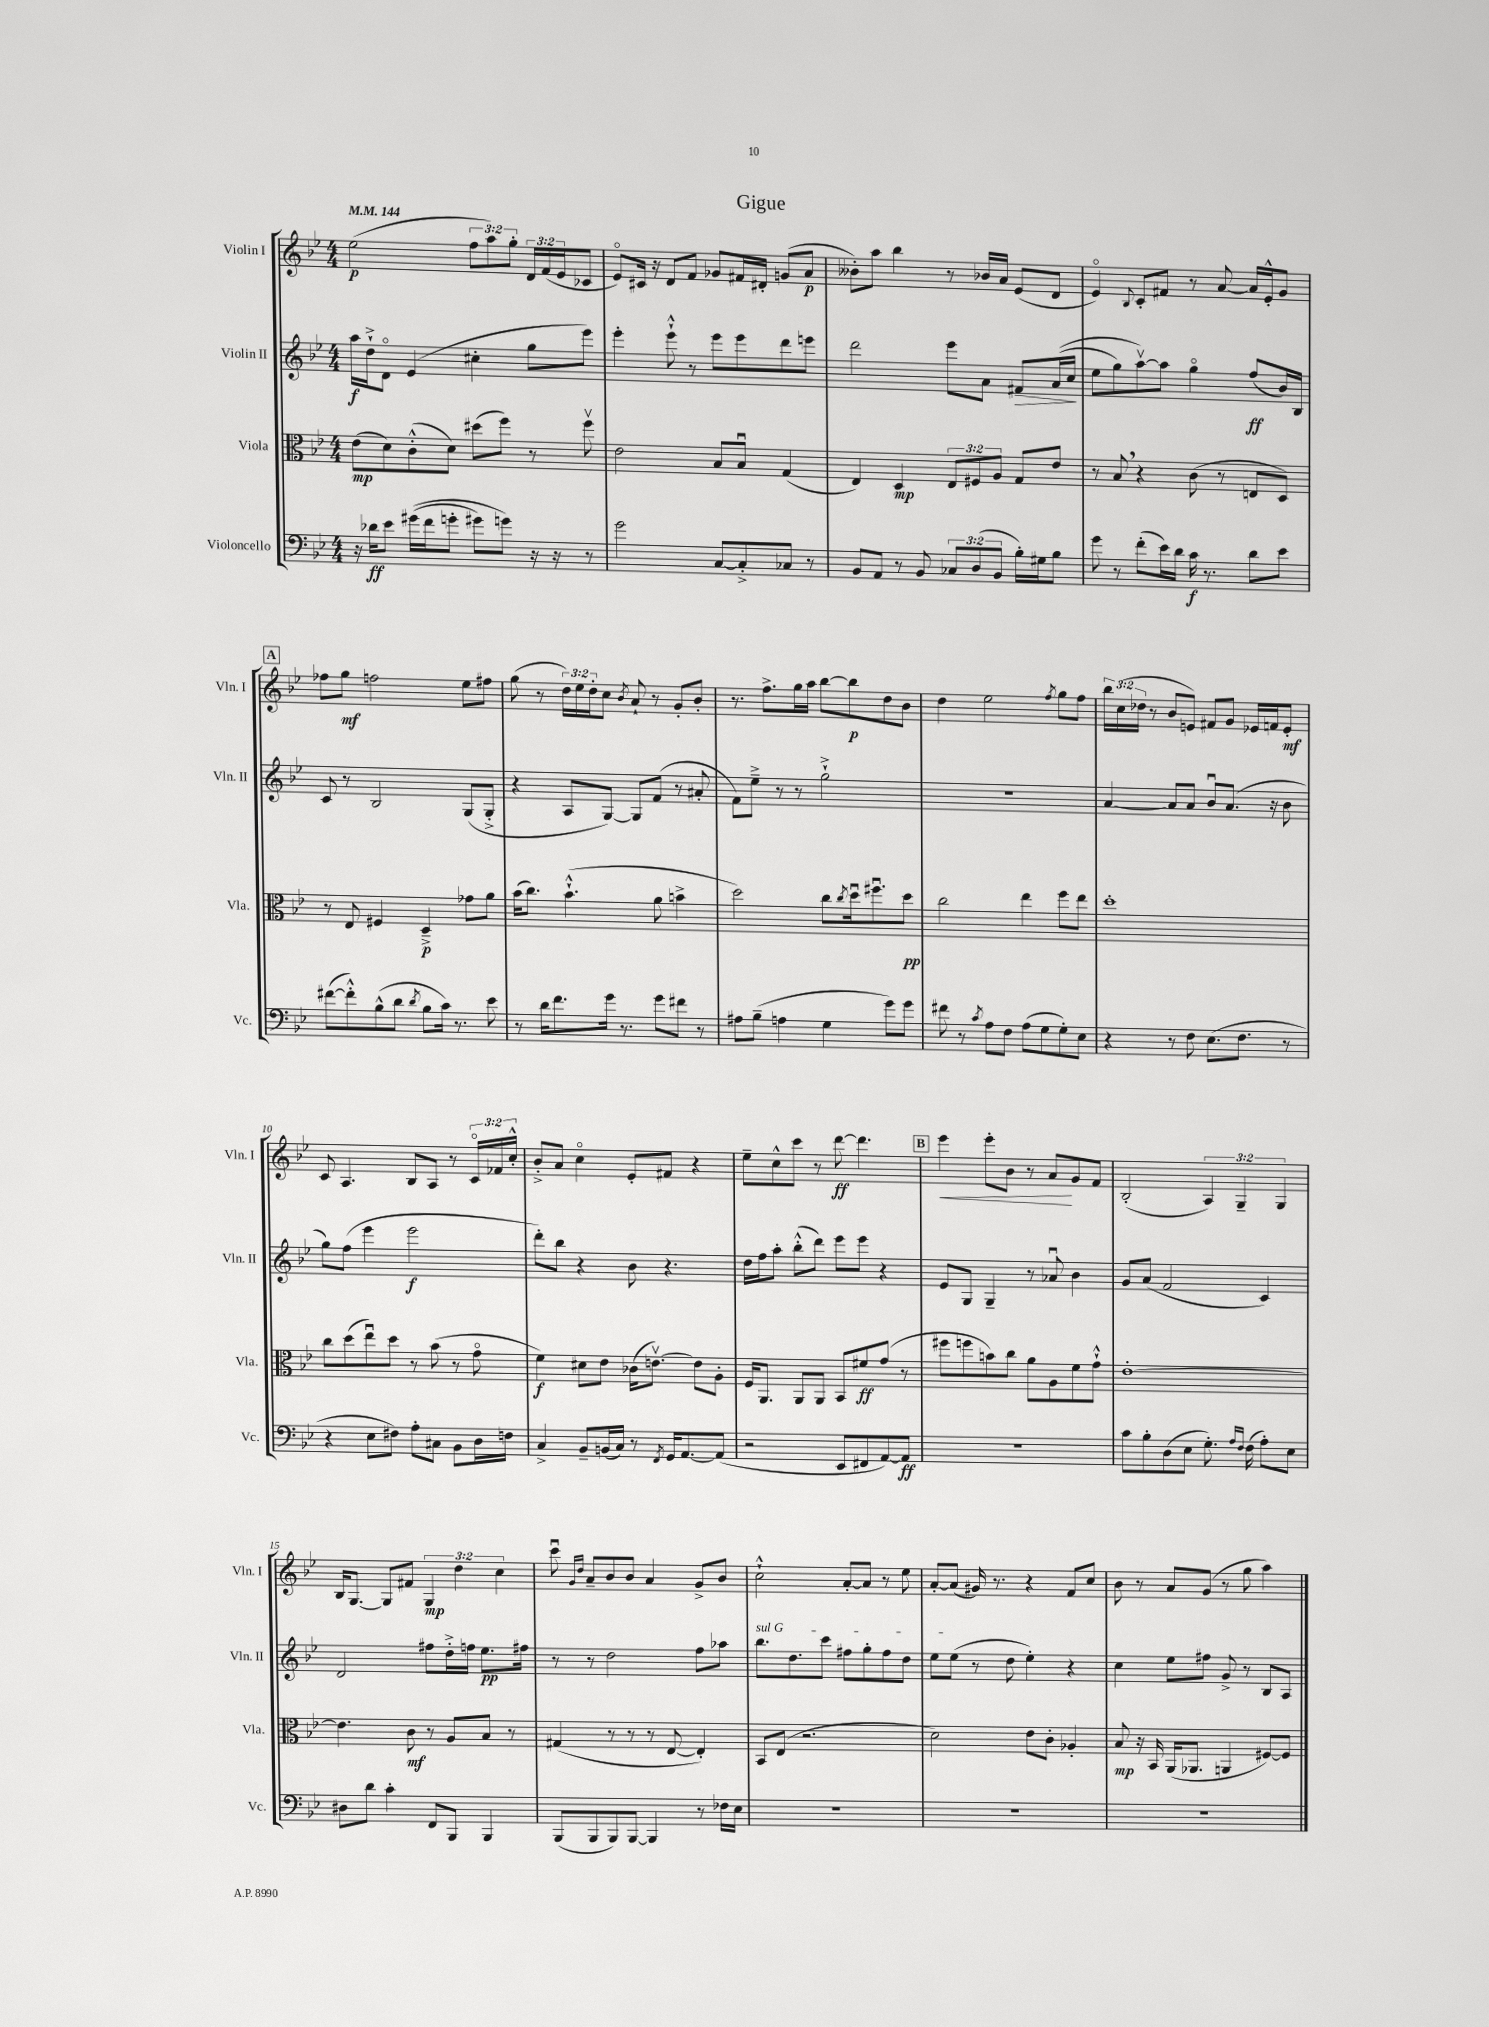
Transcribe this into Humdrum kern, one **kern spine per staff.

**kern	**dynam	**kern	**dynam	**kern	**dynam	**kern	**dynam
*part4	*part4	*part3	*part3	*part2	*part2	*part1	*part1
*staff4	*staff4	*staff3	*staff3	*staff2	*staff2	*staff1	*staff1
*I"Violoncello	*	*I"Viola	*	*I"Violin II	*	*I"Violin I	*
*I'Vc.	*	*I'Vla.	*	*I'Vln. II	*	*I'Vln. I	*
*clefF4	*	*clefC3	*	*clefG2	*	*clefG2	*
*k[b-e-]	*	*k[b-e-]	*	*k[b-e-]	*	*k[b-e-]	*
*M4/4	*	*M4/4	*	*M4/4	*	*M4/4	*
*MM144	*	*MM144	*	*MM144	*	*MM144	*
=1	=1	=1	=1	=1	=1	=1	=1
16r	.	(8e-\L	mp	16aa\LL	f	(2ee-\	p
16d-X\KL	ff	.	.	16dd`^\J	.	.	.
8e-\J	.	8d\)	.	8d\J	.	.	.
((16g#X\LL	.	(8c'^^\	.	(4e-/	.	.	.
16f\J	.	.	.	.	.	.	.
8gn'\J	.	8d\J)	.	.	.	.	.
8g#X\L)	.	(8dd#X\L	.	4cc#X'\	.	12ff\L	.
.	.	.	.	.	.	12aa\)	.
8gn\J)	.	8ff\J)	.	.	.	.	.
.	.	.	.	.	.	12gg'\J	.
16r	.	8r	.	8gg\L	.	24d/LL	.
.	.	.	.	.	.	(24f/	.
16r	.	.	.	.	.	.	.
.	.	.	.	.	.	24e-/J	.
8r	.	8ffv\	.	8eee-\J)	.	8c-X/J	.
=2	=2	=2	=2	=2	=2	=2	=2
2g\	.	2e-\	.	4eee-'\	.	8e-/L)	.
.	.	.	.	.	.	16c#X/Jk	.
.	.	.	.	.	.	16r	.
.	.	.	.	8eee-`^^\	.	8d/L	.
.	.	.	.	8r	.	8f/J	.
[8C/L	.	8B-/L	.	8eee-\L	.	8g-X/L	.
8C'^/]	.	8B-u/J	.	8eee-\	.	16f#X/L	.
.	.	.	.	.	.	16d#X'/JJ	.
8C-X/J	.	(4G/	.	8ddd\	.	(8gn/L	.
8r	.	.	.	8eeen\J	.	8a/J	p
=3	=3	=3	=3	=3	=3	=3	=3
8BB-/L	.	4E-/)	.	2ddd\	.	8b--X'\L)	.
8AA/J	.	.	.	.	.	8aa\J	.
8r	.	4D/	mp	.	.	4bb-\	.
8BB-/	.	.	.	.	.	.	.
12C-X/L	.	12E-/L	.	8eee-\L	.	8r	.
(12D/	.	12F#X/	.	.	.	.	.
.	.	.	.	8a\J	.	16b-X/LL	.
12BB-/J	.	12A/J	.	.	.	.	.
.	.	.	.	.	.	16a/JJ	.
!	!	!	!	!	!LO:HP:b	!	!
16B-'\LL)	.	8G/L	.	8f#X/L	>	(8e-/L	.
16G#X\J	.	.	.	.	.	.	.
8B-\J	.	8e-/J	.	((16a/L	.	8d/J	.
.	.	.	.	16cc/JJ	.	.	.
.	.	.	.	.	]	.	.
=4	=4	=4	=4	=4	=4	=4	=4
8g\	.	8r	.	8ee-\L	.	4e-/)	.
8r	.	8B-,/	.	8gg\)	.	.	.
.	.	.	.	.	.	8qqB-/	.
(8f'\L	.	4r	.	[8aav\)	.	8c'/L	.
16e-\L)	.	.	.	8aa\J]	.	8f#X/J	.
16d\JJ	.	.	.	.	.	.	.
16c\	f	(8c\	.	4gg\	.	8r	.
8.r	.	.	.	.	.	.	.
.	.	8r	.	.	.	[8a/	.
8d\L	.	8En/L	.	(8ff/L	ff	16a/LL]	.
.	.	.	.	.	.	16e-'^^/J	.
8e-\J	.	8D/J)	.	16b-/L)	.	8g/J	.
.	.	.	.	16B-/JJ	.	.	.
!!LO:LB:g=z
!!LO:REH:place=s1:t=A
=5	=5	=5	=5	=5	=5	=5	=5
([8f#X\L	.	8r	.	8c/	.	8ff-X\L	.
8f#'^^\])	.	8E-/	.	8r	.	8gg\J	mf
(8B-^^\	.	4F#X/	.	2B-/	.	2ffn\	.
8d\J	.	.	.	.	.	.	.
8qd/	.	.	.	.	.	.	.
8B-\L	.	4D~^/	p	.	.	.	.
16c\Jk)	.	.	.	.	.	.	.
8.r	.	.	.	.	.	.	.
.	.	8g-X\L	.	(8G/L	.	8ee-\L	.
8e-\	.	8a\J	.	8G'^/J	.	8ff#X\J	.
=6	=6	=6	=6	=6	=6	=6	=6
8r	.	(16b-\KL	.	4r	.	(8gg\	.
.	.	8.cc\J)	.	.	.	.	.
16d\KL	.	.	.	.	.	8r	.
8.f\	.	.	.	.	.	.	.
.	.	(4.b-`^^\	.	8A/L	.	24dd\LL)	.
.	.	.	.	.	.	24ee-\	.
.	.	.	.	.	.	24dd'\J	.
16g\Jk	.	.	.	[8G/J)	.	8cc\J	.
8.r	.	.	.	.	.	.	.
.	.	.	.	.	.	8qb-/	.
.	.	.	.	8G/L]	.	8a`/	.
8g\L	.	8a\	.	(8f/J	.	8r	.
8f#X\J	.	4bn^\	.	8r	.	8g'/L	.
8r	.	.	.	8a#X'/	.	8b-'/J	.
=7	=7	=7	=7	=7	=7	=7	=7
8A#X\L	.	2dd\)	.	8f\L)	.	8.r	.
(8B-~\J	.	.	.	8ee-~^\J	.	.	.
.	.	.	.	.	.	8.ff^\L	.
4An\	.	.	.	8r	.	.	.
.	.	.	.	8r	.	16gg\L	.
.	.	.	.	.	.	16aa\JJ	.
4G\	.	8cc\L	.	2gg`^\	.	[8bb-\L	.
.	.	8qcc/	.	.	.	.	.
.	.	16ddu\k	.	.	.	8bb-\]	p
.	.	8.ff#Xu\	.	.	.	.	.
8g\L)	.	.	.	.	.	8dd\	.
8g\J	.	8dd\J	pp	.	.	8b-\J	.
=8	=8	=8	=8	=8	=8	=8	=8
8f#X\	.	2cc\	.	1r	.	4dd\	.
8r	.	.	.	.	.	.	.
8qc/	.	.	.	.	.	.	.
8A\L	.	.	.	.	.	2ee-\	.
8F\J	.	.	.	.	.	.	.
(8A\L	.	4ee-\	.	.	.	.	.
8G\	.	.	.	.	.	.	.
.	.	.	.	.	.	8qff/	.
8G'\)	.	8ff\L	.	.	.	8gg\L	.
8E-\J	.	8ee-\J	.	.	.	8ff\J	.
=9	=9	=9	=9	=9	=9	=9	=9
4r	.	1dd'	.	[4a/	.	24bb-\LL	.
.	.	.	.	.	.	(24cc\	.
.	.	.	.	.	.	24dd-X\JJ	.
.	.	.	.	.	.	8r	.
8r	.	.	.	8a/L]	.	8b-/L	.
8F\	.	.	.	8a/J	.	8en/J)	.
(8.E-\L	.	.	.	8b-u/L	.	8f#X/L	.
.	.	.	.	(8.a/J	.	8g/J	.
8.F\J	.	.	.	.	.	.	.
.	.	.	.	.	.	16e-X/LL	.
.	.	.	.	16r	.	16fn/J	.
8r	.	.	.	8b-\	.	8e-'/J	mf
!!LO:LB:g=z
=10	=10	=10	=10	=10	=10	=10	=10
4r	.	8cc\L	.	8gg\L)	.	8c/	.
.	.	(8dd\	.	(8ff\J	.	4.A/	.
8E-\L	.	8ee-u\)	.	4eee-\	.	.	.
8F#X\J)	.	8dd\J	.	.	.	.	.
8A'\L	.	8r	.	2eee-\	f	8B-/L	.
8C#X\J	.	(8b-\	.	.	.	8A/J	.
8BB-\L	.	8r	.	.	.	8r	.
16D\L	.	8g\	.	.	.	24c/LL	.
.	.	.	.	.	.	24f-X/	.
16Fn\JJ	.	.	.	.	.	.	.
.	.	.	.	.	.	24cc'^^/JJ	.
=11	=11	=11	=11	=11	=11	=11	=11
4C^/	.	4f\)	f	8ddd'\L)	.	8b-'^/L	.
.	.	.	.	8bb-\J	.	8a/J	.
8BB-~/L	.	8d#X\L	.	4r	.	4cc\	.
(16BBn/L	.	8e-\J	.	.	.	.	.
16C/JJ)	.	.	.	.	.	.	.
8r	.	(16c-X\KL	.	8b-\	.	8e-'/L	.
.	.	[8.env\J)	.	.	.	.	.
8qFF/	.	.	.	.	.	.	.
16GG/KL	.	.	.	4.r	.	8f#X/J	.
[8.AA/	.	.	.	.	.	.	.
.	.	8e\L]	.	.	.	4r	.
(8AA/J]	.	8A'\J	.	.	.	.	.
=12	=12	=12	=12	=12	=12	=12	=12
2r	.	16F/KL	.	16dd\LL	.	8ee-~\L	.
.	.	8.AA/J	.	16ff\J	.	.	.
.	.	.	.	8aa'\J	.	8cc^^\	.
.	.	8AA/L	.	(8bb-'^^\L	.	8ccc\J	.
.	.	8AA/J	.	8ddd\J)	.	8r	.
8EE-/L	.	8BB-/L	.	8eee-\L	.	[8ddd\	ff
8FF#X/	.	8f#X/	ff	8eee-\J	.	4.ddd\]	.
[8AA/)	.	(8g/J	.	4r	.	.	.
8AA/J]	ff	8r	.	.	.	.	.
!!LO:REH:place=s1:t=B
=13	=13	=13	=13	=13	=13	=13	=13
!	!	!	!	!	!	!	!LO:HP:b
1r	.	8ff#X\L	.	8e-/L	.	4eee-\	<
.	.	8ffn\	.	8G/J	.	.	.
.	.	8bn\)	.	4G~/	.	8eee-'\L	.
.	.	8cc\J	.	.	.	8b-\J	.
.	.	8a\L	.	8r	.	8r	.
.	.	8A\	.	8a-Xu/	.	8a/L	.
.	.	8f\	.	4b-\	.	8g/	[
.	.	8g`^^\J	.	.	.	8f/J	.
=14	=14	=14	=14	=14	=14	=14	=14
8c\L	.	[1e-'	.	8g/L	.	(2B-'/	.
8B-'\	.	.	.	(8a/J	.	.	.
(8D\	.	.	.	2f/	.	.	.
8E-\J	.	.	.	.	.	.	.
8.G'\)	.	.	.	.	.	6A/)	.
.	.	.	.	.	.	6G~/	.
16qqA/LL	.	.	.	.	.	.	.
16qqF/JJ	.	.	.	.	.	.	.
(16F\	.	.	.	.	.	.	.
8A'\L)	.	.	.	4c/)	.	.	.
.	.	.	.	.	.	6G/	.
8E-\J	.	.	.	.	.	.	.
!!LO:LB:g=z
=15	=15	=15	=15	=15	=15	=15	=15
8D#X\L	.	4.e-\]	.	2d/	.	16B-/KL	.
.	.	.	.	.	.	[8.G/J	.
8d\J	.	.	.	.	.	.	.
4c'\	.	.	.	.	.	8G/L]	.
.	.	8c\	mf	.	.	8f#X/J	.
8FF/L	.	8r	.	8ff#X\L	.	6G/	mp
8BBB-/J	.	8A/L	.	16dd'^\L	.	.	.
.	.	.	.	.	.	6dd\	.
.	.	.	.	16ffn\JJ	.	.	.
4BBB-/	.	8B-/J	.	8.ee-\L	pp	.	.
.	.	.	.	.	.	6cc\	.
.	.	8r	.	.	.	.	.
.	.	.	.	16ff#X\Jk	.	.	.
=16	=16	=16	=16	=16	=16	=16	=16
(8BBB-/L	.	(4G#X/	.	8r	.	8cccu\	.
.	.	.	.	.	.	16qqg/LL	.
.	.	.	.	.	.	16qqdd/JJ	.
8BBB-/	.	.	.	8r	.	8a~/L	.
8BBB-/)	.	8r	.	2dd\	.	8b-/	.
[8BBB-/J	.	8r	.	.	.	8b-/J	.
4BBB-/]	.	8r	.	.	.	4a/	.
.	.	[8E-/	.	.	.	.	.
8r	.	4E-'/])	.	8ff\L	.	8g^/L	.
16F-X\LL	.	.	.	8aa-X\J	.	8b-/J	.
16E-\JJ	.	.	.	.	.	.	.
=17	=17	=17	=17	=17	=17	=17	=17
!	!	!	!	!LO:TX:a:i:t=sul G	!	!	!
1r	.	8BB-/L	.	8.bb-\L	.	2cc`^^\	.
.	.	(8E-/J	.	.	.	.	.
.	.	.	.	8.dd\	.	.	.
.	.	2.r	.	.	.	.	.
.	.	.	.	8ccc\J	.	.	.
.	.	.	.	8ff#X\L	.	[8a'/L	.
.	.	.	.	8gg'\	.	8a/J]	.
.	.	.	.	8ff#\	.	8r	.
.	.	.	.	8dd\J	.	8ee-\	.
=18	=18	=18	=18	=18	=18	=18	=18
1r	.	2d\)	.	8ee-\L	.	[8a'/L	.
.	.	.	.	(8ee-\J	.	(8a/J]	.
.	.	.	.	8r	.	16g#X/)	.
.	.	.	.	.	.	8.r	.
.	.	.	.	8dd\	.	.	.
.	.	8e-\L	.	4ee-'\)	.	4r	.
.	.	8c'\J	.	.	.	.	.
.	.	4A-X'/	.	4r	.	8f/L	.
.	.	.	.	.	.	8cc/J	.
=19	=19	=19	=19	=19	=19	=19	=19
1r	.	8B-/	mp	4cc\	.	8b-\	.
.	.	16r	.	.	.	8r	.
.	.	16BB-/	.	.	.	.	.
.	.	(16AA/KL	.	8ee-\L	.	8a/L	.
.	.	8.AA-X/J	.	.	.	.	.
.	.	.	.	8ff#X\J	.	(8g/J	.
.	.	4AAn/	.	8g^/	.	8r	.
.	.	.	.	8r	.	8gg\	.
.	.	[8F#X/L)	.	8B-/L	.	4aa\)	.
.	.	8F#/J]	.	8A/J	.	.	.
==	==	==	==	==	==	==	==
*-	*-	*-	*-	*-	*-	*-	*-
